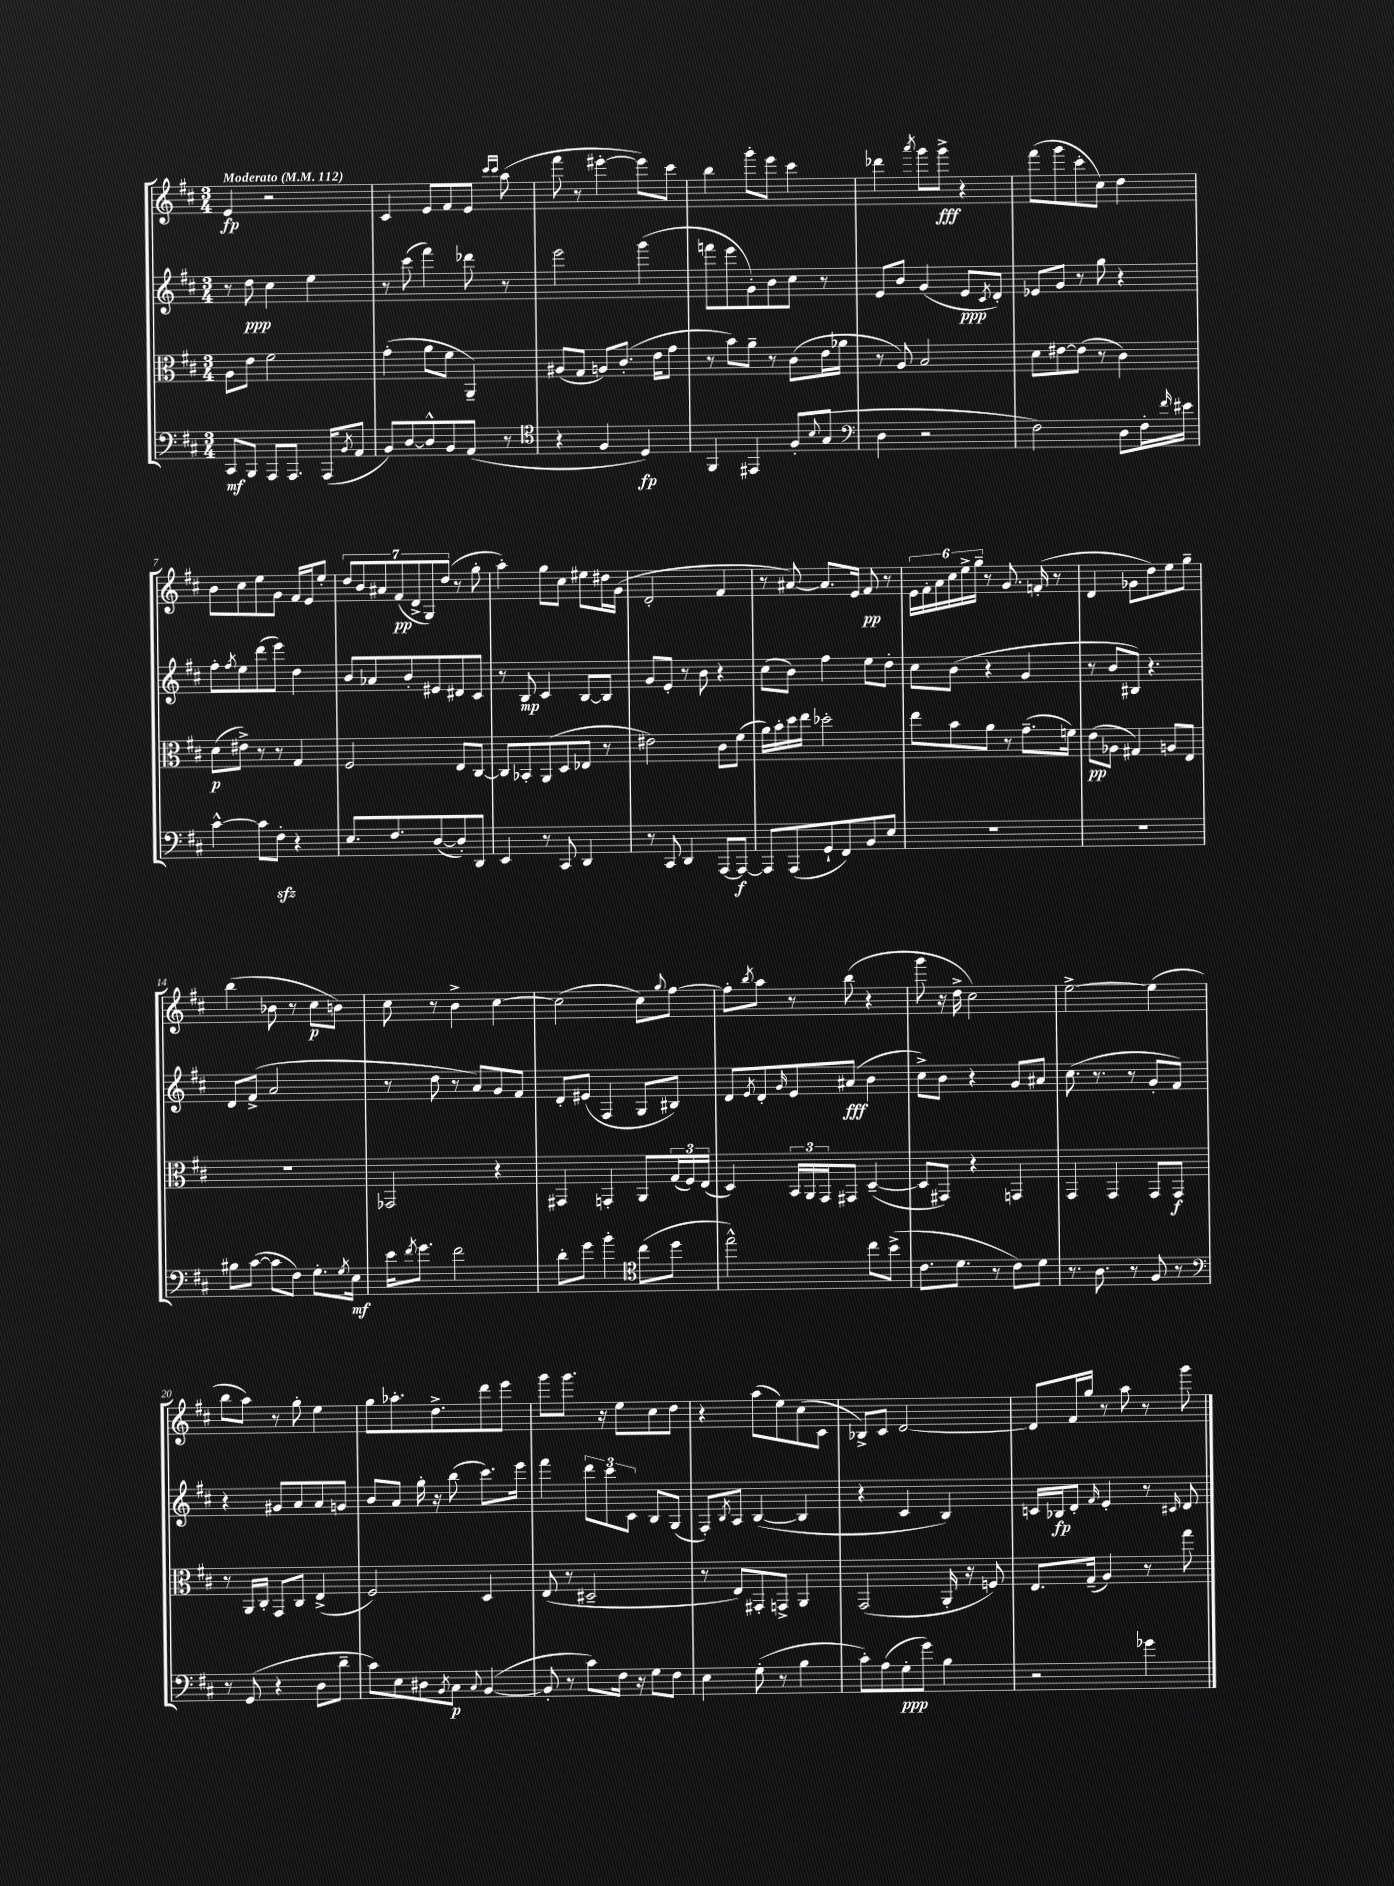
<<
\new StaffGroup <<
\new Staff = "s0" {
    \clef treble \key d \major \numericTimeSignature \time 3/4 \tempo "Moderato" 4 = 112
    e'4\fp r2 |
    cis'4 e'8 fis'8 e'8 \grace { cis'''16 cis'''16 } a''8( |
    fis'''8 r8 eis'''4~-. eis'''8) cis'''8 |
    b''4 g'''8-. e'''8 cis'''4 |
    des'''4 \acciaccatura { a'''8 } g'''8 g'''8->\fff r4 |
    fis'''8( g'''8 cis'''8-. cis''8) d''4 |
    b'8 cis''8 e''8 g'8 fis'16 e'16 e''8-. |
    \tuplet 7/4 { d''8 b'8 ais'8 fis'8\pp( d'8-> g8) d''8( } r8 g''8-. |
    a''4-.) g''8 cis''8 eis''8 dis''16 g'16( |
    d'2-. fis'4 |
    r8 ais'8~) ais'8. e'16 fis'8\pp r8 |
    \tuplet 6/4 { e'16 fis'16-. a'16 cis''16 e''16-> g''16-- } r8 g'8. f'16-.( r8 |
    d'4 ges'8 d''8) e''8 g''8-- |
    b''4( bes'8 r8 cis''8\p b'8) |
    cis''8 r8 b'4-> cis''4~ |
    cis''2( cis''8) \appoggiatura { g''8 } fis''8~ |
    fis''8-. \acciaccatura { b''8 } a''8 r8 b''8( r4 |
    g'''8 r16 d''16-> cis''2) |
    e''2~-> e''4( |
    b''8 a''8) r8 g''8-. e''4 |
    g''8 aes''8.-. d''8.-> d'''8 e'''8 |
    g'''8 g'''8. r16 e''8 cis''8 d''8 |
    r4 a''8( e''8) cis''8( cis'8 |
    bes8->) cis'8 d'2~ |
    d'8 fis'16 g''16 r8 a''8 r8 g'''8 \bar "|." |
}
\new Staff = "s1" {
    \clef treble \key d \major \numericTimeSignature \time 3/4
    r8 d''8\ppp cis''4 e''4 |
    r8 cis'''8( fis'''4) des'''8 r8 |
    e'''2 g'''4( |
    f'''8 e'''8 g'8-.) b'8 cis''8 r8 |
    e'8 b'8 g'4( e'8\ppp \acciaccatura { cis'8 } d'8-.) |
    ees'8 g'8 r8 g''8 r4 |
    fis''8-. \acciaccatura { fis''8 } e''8 d'''8( e'''8) d''4 |
    b'8 aes'8 b'8-. eis'8 dis'8 cis'8 |
    r8 b8\mp cis'4 b8~ b8 |
    g'8 e'8-. r8 b'8 r4 |
    cis''8( b'8) fis''4 e''8 d''8-. |
    cis''8 b'8( r4 g'4 |
    r8 b'8 bis8) r4. |
    d'8 fis'8->( a'2 |
    r8 d''8 r8 a'8) g'8 fis'8 |
    d'8-. eis'8( fis4 g8 bis8) |
    d'8 \acciaccatura { e'8 } d'8-. \grace { g'16 } e'8 ais'8\fff( b'4 |
    cis''8->) b'8 r4 g'8 ais'8 |
    cis''8.( r8. r8 g'8-. fis'8) |
    r4 gis'8 a'8 a'8 g'8 |
    b'8 a'8 g''16-. r16 b''8( cis'''8.) e'''16 |
    fis'''4 \tuplet 3/2 { d'''8 cis'''8 cis'8 } b8 g8( |
    fis8-.) \acciaccatura { b8 } a8 b4~( b4 |
    r4 cis'4 b4) |
    c'16 bes16\fp d'8-. \grace { fis'16 } e'4-. r8 \grace { cis'16 } d'8 \bar "|." |
}
\new Staff = "s2" {
    \clef alto \key d \major \numericTimeSignature \time 3/4
    a8 e'8 fis'2 |
    g'4-.( a'8 fis'8 a,4--) |
    ais8( g8 a8) cis'8.-.( e'16 g'8 |
    r8 b'8) a'8-- r8 cis'8( e'16 aes'16 |
    r8 a8) b2 |
    d'8 eis'8~ eis'8( r8 cis'4) |
    d'8\p( eis'8->) r8 r8 g4 |
    fis2 e8 cis8~ |
    cis8 bes,8-. a,8( d8 ees8 r8 |
    eis'2) cis'8 fis'8( |
    a'16) b'16-. d''16 e''16 des''2-. |
    e''8 b'8 a'8 r8 g'8.--( f'16) |
    e'8\pp( aes8 gis4) a8 e8 |
    R2. |
    ges,2 r4 |
    gis,4 g,4-. a,8 \tuplet 3/2 { g16( fis16) e16( } |
    d4) \tuplet 3/2 { b,16 a,16 g,16 } gis,8 d4~--( |
    d8 gis,8) r4 g,4 |
    g,4 g,4 g,8 g,8\f |
    r8 a,16 cis16-. g,8 cis8 e4->( |
    fis2) d4 |
    e8( r8 dis2-- |
    r8 e8) gis,8-. g,8-> a,4 |
    g,2( a,16-. r16 f8) |
    e8. g16--( a4) r8 g''8 \bar "|." |
}
\new Staff = "s3" {
    \clef bass \key d \major \numericTimeSignature \time 3/4
    cis,8\mf b,,8 a,,8 a,,8. a,,16( \acciaccatura { b,8 } a,8 |
    b,8) d8~ d8-^ b,8 a,8( r8 |
    \clef tenor r4 fis4 d4\fp) |
    fis,4 eis,4 fis8-.( \appoggiatura { b8 } g8 |
    \clef bass d4 r2 |
    fis2) d8 fis16-. \grace { fis'16 } eis'16 |
    cis'4~-^ cis'8 fis8-.\sfz r4 |
    e8. fis8. d8~( d8-.) d,8 |
    e,4 r8 cis,8 d,4 |
    r8 cis,8 d,4 a,,8~ a,,8~\f |
    a,,8 a,,8( g,8-! fis,8) b,8 e8 |
    R2. |
    R2. |
    bis8 cis'8~( cis'8 fis8) g8.-. \acciaccatura { g8 } e16\mf |
    e'16 \acciaccatura { fis'8 } g'8. fis'2 |
    d'8-. g'8 b'4-. \clef tenor cis''8( d''8 |
    e''2-^) cis''8 b'8->( |
    cis'8. d'8. r8 cis'8) d'8 |
    r8. a8. r8 fis8 r8 |
    \clef bass r8 g,8( r4 d8 d'8-- |
    cis'8) e8 dis8 \acciaccatura { b,8 } cis8\p \appoggiatura { cis8 } b,4~( |
    b,8-. r8 cis'8) fis16 r16 g8 fis8 |
    e4 g8-.( r8 b4 |
    cis'8-.) a8( g8-.\ppp g'8) b4 |
    r2 ges'4 \bar "|." |
}
>>
>>
